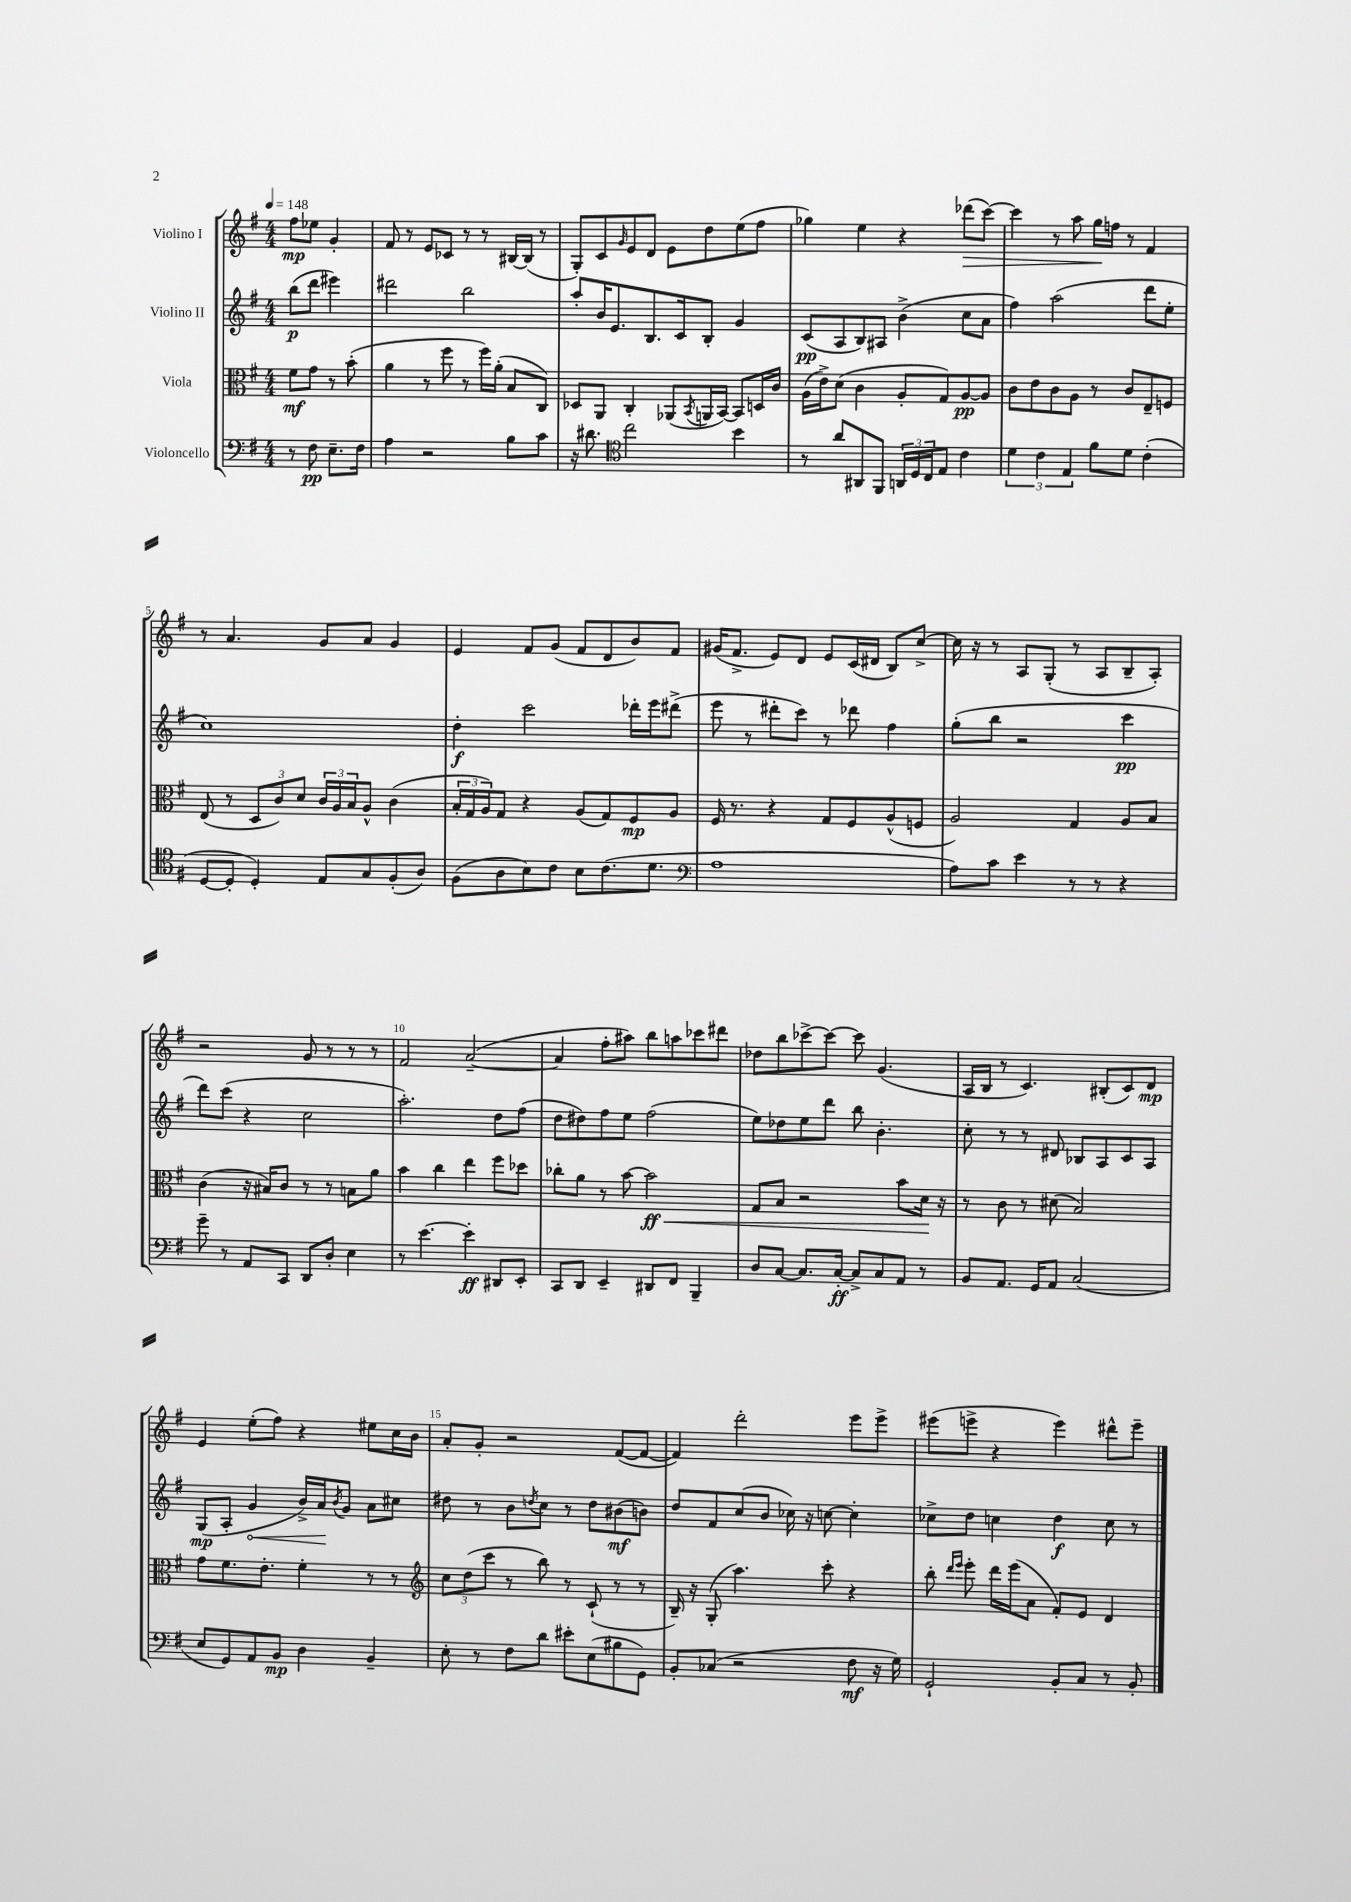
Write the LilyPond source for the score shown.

<<
\new StaffGroup <<
\new Staff = "s0" \with { instrumentName = "Violino I" } {
    \clef treble \key g \major \numericTimeSignature \time 4/4 \partial 2 \tempo 4 = 148
    fis''8\mp ees''8 g'4-. |
    fis'8 r8 e'8 ces'8 r8 r8 bis16~ bis16( r8 |
    g8-.) c'8 \grace { g'16 } e'8 d'8 e'8 d''8 e''8( fis''8 |
    ges''4) e''4 r4 des'''8\>( c'''8~) |
    c'''4 r8 a''8 g''16\! f''16 r8 fis'4 |
    r8 a'4. g'8 a'8 g'4 |
    e'4 fis'8 g'8( fis'8 d'8 b'8) fis'8 |
    gis'16( fis'8.-> e'8) d'8 e'8 c'16( dis'16 b8) c''8~-> |
    c''16 r16 r8 a8 g8-.( r8 a8 b8-- a8-.) |
    r2 g'8 r8 r8 r8 |
    fis'2 a'2~--( |
    a'4 fis''8-. ais''8) b''8 a''8 ces'''8 dis'''8 |
    des''8 b''8 ces'''8~-> ces'''8~ ces'''8 g'4.( |
    a16 b16 r8 c'4.) bis8-.( c'8) d'8\mp |
    e'4 e''8-.( fis''8) r4 eis''8 c''16 b'16 |
    a'8-. g'8-. r2 fis'8~( fis'8~ |
    fis'4) d'''2-. e'''8 e'''8-> |
    eis'''8( e'''8-> r4 e'''4) dis'''8-^ e'''8-- \bar "|." |
}
\new Staff = "s1" \with { instrumentName = "Violino II" } {
    \clef treble \key g \major \numericTimeSignature \time 4/4 \partial 2
    b''8\p( d'''8 eis'''4) |
    dis'''2 b''2 |
    a''8-. b'16 e'8. b8. c'16 b8-. g'4 |
    c'8\pp( a8 b8) ais8 b'4->( c''8 a'8 |
    fis''4) a''2( d'''8 e''8-. |
    c''1) |
    d''4-.\f c'''2 des'''16-. e'''16 dis'''8->( |
    e'''8 r8 dis'''8-. c'''8) r8 des'''8 fis''4 |
    g''8-.( b''8 r2 c'''4\pp |
    d'''8) c'''8( r4 c''2 |
    a''2.-.) d''8 fis''8( |
    d''8 dis''8) fis''8 e''8 fis''2( |
    e''8) des''8 e''8 d'''8 b''8 b'4.-. |
    c''8-. r8 r8 dis'8 bes8 a8 c'8 a8 |
    g8\mp( a8-. \once \override Hairpin.circled-tip = ##t g'4\< b'16->) a'16\! \acciaccatura { b'8 } g'8 a'8 cis''8 |
    dis''8 r8 b'8 \acciaccatura { d''8 } c''8 r8 d''8 bis'8\mf( b'8) |
    d''8 fis'8 c''8( b'8 ces''16) r16 c''8~ c''4-. |
    ces''8-> d''8 c''4 d''4\f c''8 r8 \bar "|." |
}
\new Staff = "s2" \with { instrumentName = "Viola" } {
    \clef alto \key g \major \numericTimeSignature \time 4/4 \partial 2
    fis'8\mf g'8 r8 b'8-.( |
    a'4 r8 fis''8 r8 fis''16) a'16-.( b8 c8) |
    des8 a,8 c4-. aes,8( \acciaccatura { b,8 } a,16 b,16~) b,8 d16 c'16 |
    a16( e'16->) d'8( c'4 a8-. g8) a8~\pp a8 |
    c'8 e'8 c'8 a8 r8 c'8 e8-- f8 |
    e8( r8 \tuplet 3/2 { d8 c'8) d'8 } \tuplet 3/2 { c'16 a16 b16 } a8-^ c'4( |
    \tuplet 3/2 { b16-. g16 a16) } g8 r4 a8( g8) fis8\mp a8 |
    fis16 r8. r4 g8 fis8 a8-^( f8 |
    a2) g4 a8 b8 |
    c'4( r16 bis16) c'8 r8 r8 b8 a'8 |
    b'4 c''4 e''4 fis''8 des''8 |
    ces''8-. a'8 r8 b'8~ b'2\ff\< |
    g8 b8 r2 b'8 d'16\! r16 |
    r8 c'8 r8 dis'8( b2) |
    g'8 fis'8. e'8.-. fis'4-. r8 r8 |
    \clef treble \tuplet 3/2 { c''8 d''8( c'''8 } r8 b''8) r8 c'8-!( r8 r8 |
    b16--) r16 g8-.( a''4.) c'''8-. r4 |
    b''8-. \grace { d'''16 e'''16 } e'''8-. d'''16 e'''16( a'8 fis'8-.) e'8 d'4 \bar "|." |
}
\new Staff = "s3" \with { instrumentName = "Violoncello" } {
    \clef bass \key g \major \numericTimeSignature \time 4/4 \partial 2
    r8 fis8\pp e8.-- fis16 |
    a4 r2 b8 c'8 |
    r16 dis'8. \clef tenor c''2 b'4 |
    r8 a'8 ais,8 fis,8 \tuplet 3/2 { a,16 d16 c16 } e8 c'4 |
    \tuplet 3/2 { d'4 c'4 e4 } fis'8 d'8 c'4-.( |
    d8~ d8-. d4-.) e8 g8 fis8-.( a8) |
    fis8( a8 b8) c'8 b8 c'8.( d'8. |
    \clef bass a1 |
    a8) c'8 e'4 r8 r8 r4 |
    g'8-- r8 a,8 c,8 d,8 d8-. e4 |
    r8 e'4.~ e'4-.\ff dis,8 e,8-. |
    c,8 d,8 e,4-- dis,8 fis,8 b,,4-- |
    d8 c8~ c8. c16~-.\ff c8-> c8 a,8 r8 |
    b,8 a,8. g,16 a,8 c2( |
    e8 g,8) a,8 b,8\mp d4 b,4-- |
    e8-. r8 fis8 d'8 eis'8-. e8( bis8 g,8) |
    b,8-. ces8( r2 fis8\mf r16 g16) |
    g,2-! b,8-. c8 r8 b,8-. \bar "|." |
}
>>
>>
\layout { \context { \Score \override BarNumber.break-visibility = ##(#f #t #t) barNumberVisibility = #(every-nth-bar-number-visible 5) } }
